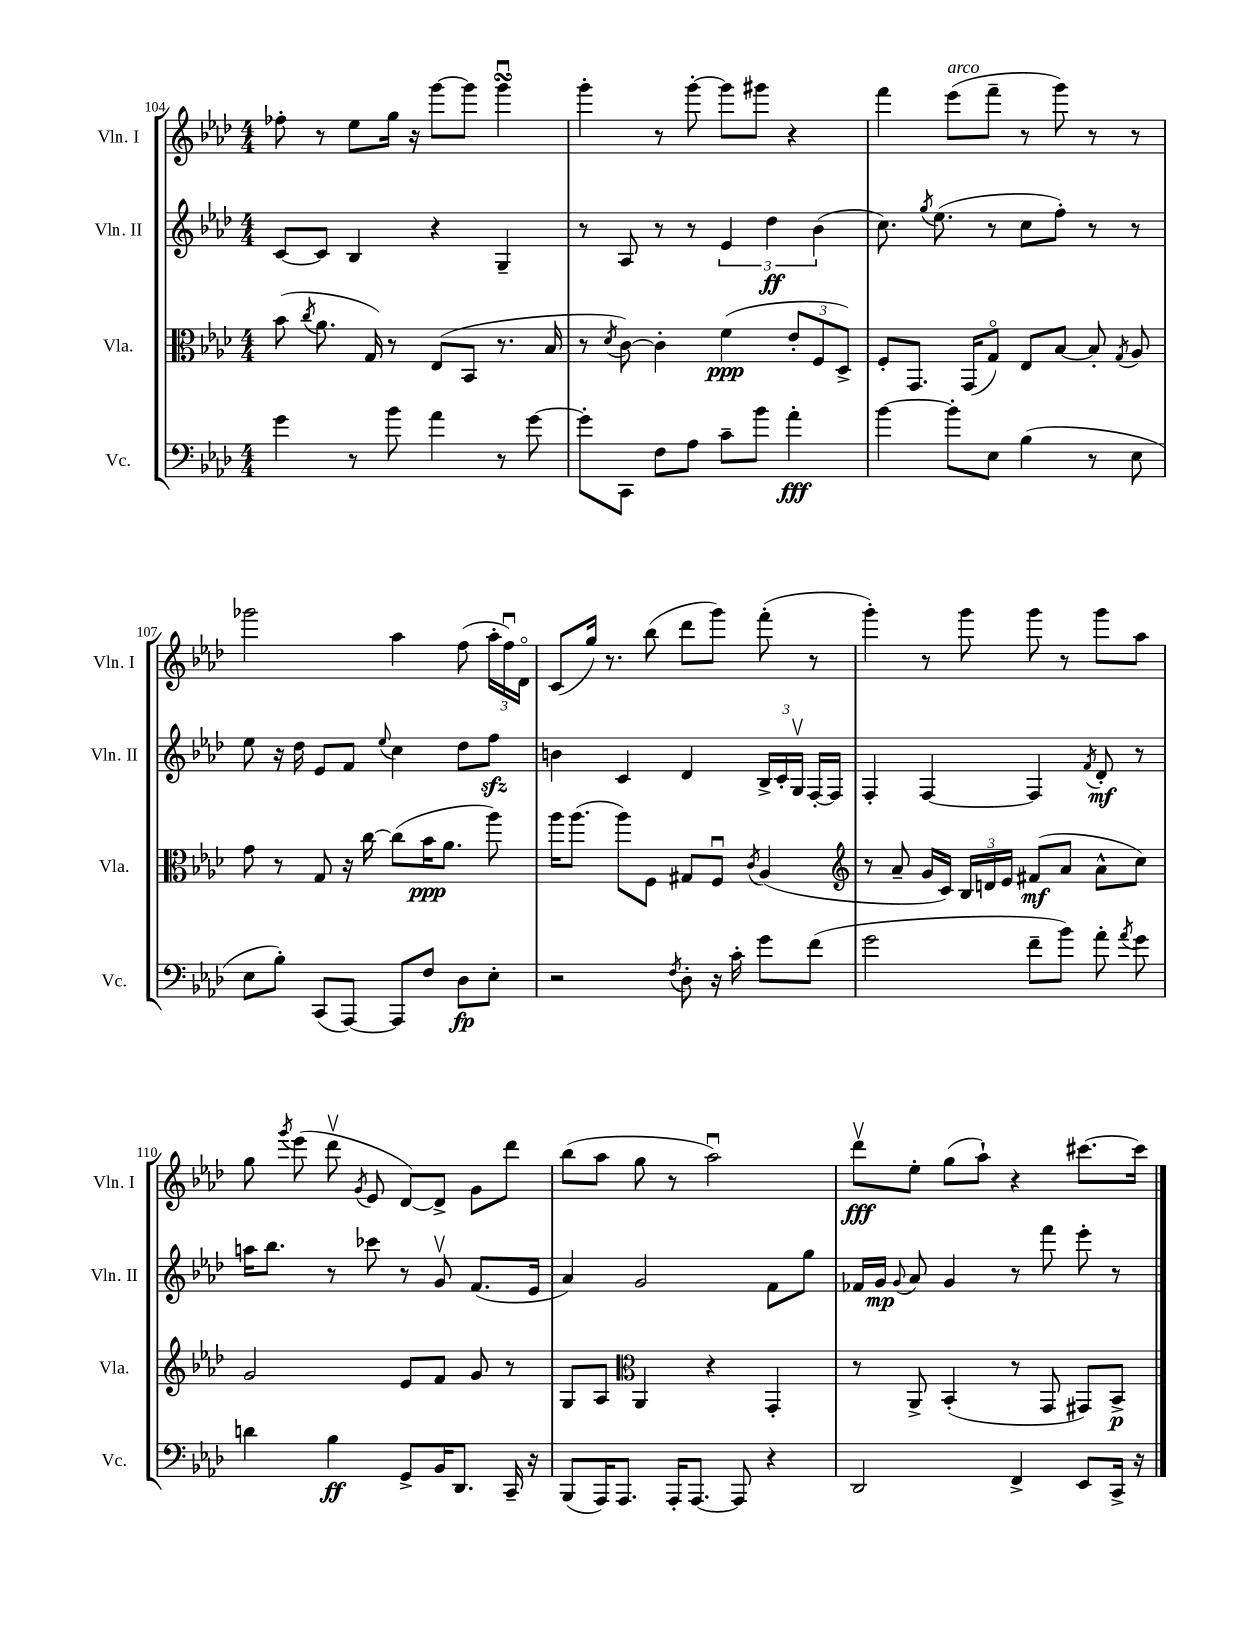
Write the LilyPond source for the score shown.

<<
\new StaffGroup <<
\new Staff = "s0" \with { instrumentName = "Vln. I" shortInstrumentName = "Vln. I" } {
    \clef treble \key aes \major \numericTimeSignature \time 4/4
    \autoBeamOff fes''8-. r8 ees''8[ g''16] r16 g'''8[~ g'''8] g'''4\downbow\turn |
    g'''4-. r8 g'''8~-. g'''8[ gis'''8] r4 |
    f'''4 ees'''8[^\markup { \italic "arco" }( f'''8]-- r8 g'''8) r8 r8 |
    ges'''2 aes''4 f''8( \tuplet 3/2 { aes''16[-. f''16\downbow) des'16]\flageolet } |
    c'8[( g''16]) r8. bes''8( des'''8[ g'''8]) f'''8-.( r8 |
    g'''4-.) r8 g'''8 g'''8 r8 g'''8[ aes''8] |
    g''8 \acciaccatura { g'''8 } ees'''8( des'''8\upbow \acciaccatura { g'8 } ees'8 des'8[~) des'8]-> g'8[ des'''8] |
    bes''8[( aes''8] g''8 r8 aes''2\downbow) |
    des'''8[\upbow\fff ees''8]-. g''8[( aes''8]-!) r4 cis'''8.[~ cis'''16] \bar "|." |
}
\new Staff = "s1" \with { instrumentName = "Vln. II" shortInstrumentName = "Vln. II" } {
    \clef treble \key aes \major \numericTimeSignature \time 4/4
    \autoBeamOff c'8[~ c'8] bes4 r4 g4-- |
    r8 aes8 r8 r8 \tuplet 3/2 { ees'4 des''4\ff bes'4( } |
    c''8.) \acciaccatura { g''8 } ees''8.( r8 c''8[ f''8]-.) r8 r8 |
    ees''8 r16 des''16 ees'8[ f'8] \appoggiatura { ees''8 } c''4 des''8[ f''8]\sfz |
    b'4 c'4 des'4 \tuplet 3/2 { bes16[-> c'16-. g16]\upbow } f16[~-. f16] |
    f4-. f4~ f4 \acciaccatura { f'8 } des'8-.\mf r8 |
    a''16[ bes''8.] r8 ces'''8 r8 g'8\upbow f'8.[( ees'16] |
    aes'4) g'2 f'8[ g''8] |
    fes'16[ g'16]\mp \appoggiatura { g'8 } aes'8 g'4 r8 f'''8 ees'''8-. r8 \bar "|." |
}
\new Staff = "s2" \with { instrumentName = "Vla." shortInstrumentName = "Vla." } {
    \clef alto \key aes \major \numericTimeSignature \time 4/4
    \autoBeamOff bes'8( \acciaccatura { c''8 } aes'8. g16) r8 ees8[( bes,8] r8. bes16 |
    r8 \acciaccatura { des'8 } c'8~) c'4-. f'4\ppp( \tuplet 3/2 { ees'8[-. f8 des8]->) } |
    f8[-. g,8.] g,16[( g8]\flageolet) ees8[ bes8]~ bes8-. \acciaccatura { g8 } aes8 |
    g'8 r8 g8 r16 c''16~ c''8[( bes'16\ppp aes'8.] aes''8) |
    aes''16[ aes''8.]( aes''8[) f8] gis8[ f8]\downbow \acciaccatura { c'8 } aes4( |
    \clef treble r8 aes'8-- g'16[ c'16]) \tuplet 3/2 { bes16[ d'16 ees'16] } fis'8[\mf( aes'8] aes'8[-^ c''8]) |
    g'2 ees'8[ f'8] g'8 r8 |
    g8[ aes8] \clef alto aes,4 r4 g,4-. |
    r8 aes,8-> bes,4-.( r8 g,8 gis,8[) bes,8]->\p \bar "|." |
}
\new Staff = "s3" \with { instrumentName = "Vc." shortInstrumentName = "Vc." } {
    \clef bass \key aes \major \numericTimeSignature \time 4/4
    \autoBeamOff g'4 r8 bes'8 aes'4 r8 g'8~ |
    g'8[-. c,8] f8[ aes8] c'8[-- bes'8] aes'4-.\fff |
    bes'4~ bes'8[-. ees8] bes4( r8 ees8 |
    ees8[ bes8]-.) c,8[( aes,,8]~) aes,,8[ f8] des8[\fp ees8]-. |
    r2 \acciaccatura { f8 } des8-. r16 c'16-. g'8[ f'8]( |
    g'2 f'8[-- bes'8]) aes'8-. \acciaccatura { aes'8 } g'8 |
    d'4 bes4\ff g,8[-> bes,16 des,8.] c,16-- r16 |
    bes,,8[( aes,,16) aes,,8.] aes,,16[-. aes,,8.]~ aes,,8 r4 |
    des,2 f,4-> ees,8[ c,16]-> r16 \bar "|." |
}
>>
>>
\layout { \context { \Score currentBarNumber = #104 } }
